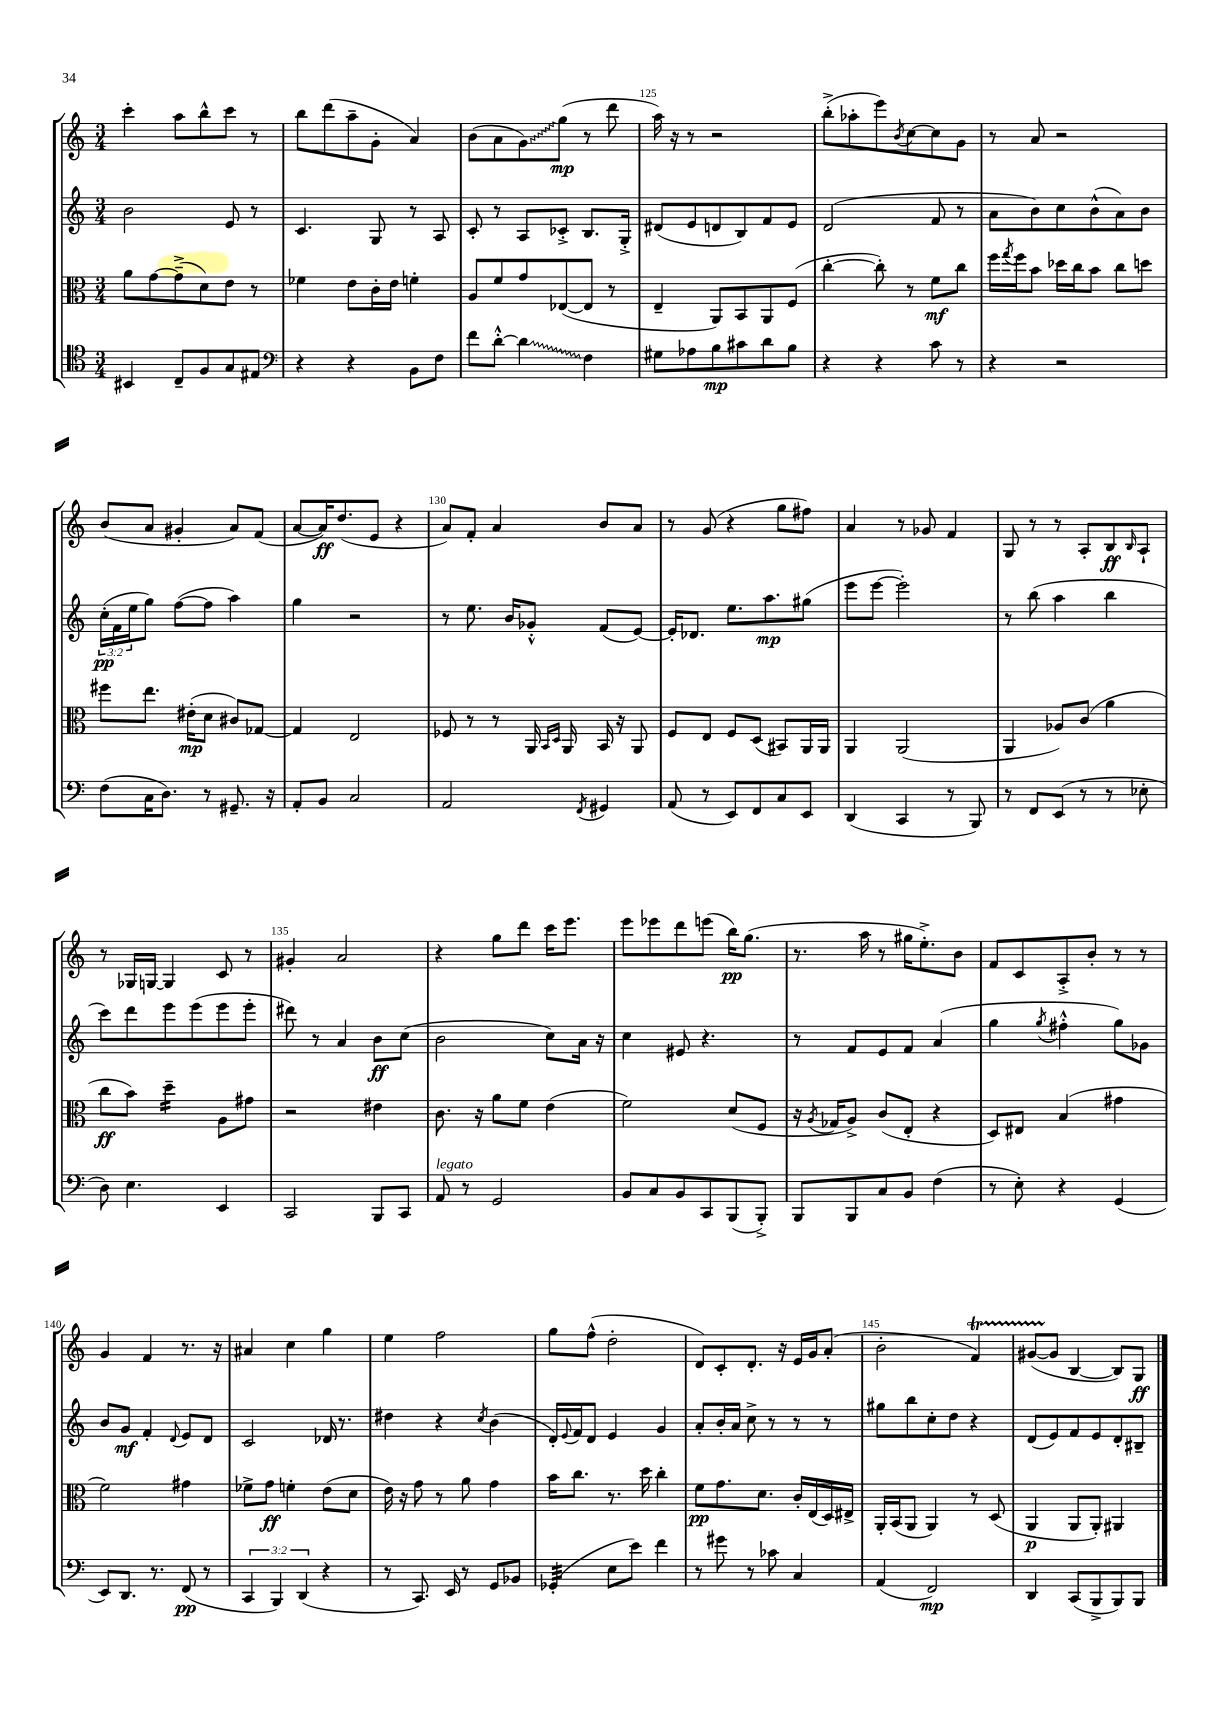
<<
\new StaffGroup <<
\new Staff = "s0" {
    \clef treble \key c \major \numericTimeSignature \time 3/4
    c'''4-. a''8 b''8-^ c'''8 r8 |
    b''8 d'''8( a''8-- g'8-. a'4) |
    b'8( a'8 \once \override Glissando.style = #'zigzag g'8\glissando) g''8\mp( r8 d'''8 |
    a''16) r16 r8 r2 |
    b''8-.->( aes''8-. e'''8) \acciaccatura { b'8 } c''8~ c''8 g'8 |
    r8 a'8 r2 |
    b'8( a'8 gis'4-. a'8) f'8( |
    a'8~ a'16\ff) d''8.( e'8 r4 |
    a'8) f'8-. a'4 b'8 a'8 |
    r8 g'8( r4 g''8 fis''8) |
    a'4 r8 ges'8 f'4 |
    g8 r8 r8 a8-. b8\ff \grace { b16 } a8-! |
    r8 ges16 g16~ g4 c'8 r8 |
    gis'4-. a'2 |
    r4 g''8 d'''8 c'''16 e'''8. |
    e'''8 ees'''8 d'''8 e'''8( b''16\pp) g''8.( |
    r8. a''16 r8 gis''16 e''8.-.->) b'8 |
    f'8 c'8 a8-.-> b'8-. r8 r8 |
    g'4 f'4 r8. r16 |
    ais'4 c''4 g''4 |
    e''4 f''2 |
    g''8 f''8-^( d''2-. |
    d'8) c'8-. d'8.-. r16 e'16 g'16 a'8-.( |
    b'2-. f'4\startTrillSpan) |
    gis'8~( gis'8\stopTrillSpan b4~ b8) g8\ff \bar "|." |
}
\new Staff = "s1" {
    \clef treble \key c \major \numericTimeSignature \time 3/4 \override Staff.TupletNumber.text = #tuplet-number::calc-fraction-text
    b'2 e'8 r8 |
    c'4. g8 r8 a8 |
    c'8-. r8 a8 ces'8-.-> b8. g16-.-> |
    dis'8( e'8 d'8 b8) f'8 e'8 |
    d'2( f'8 r8 |
    a'8 b'8) c''8 b'8-^( a'8) b'8 |
    \tuplet 3/2 { c''16-.\pp( f'16 e''16 } g''8) f''8~( f''8 a''4) |
    g''4 r2 |
    r8 e''8. b'16 ges'8-.-^ f'8( e'8~) |
    e'16-. des'8. e''8. a''8.\mp gis''8( |
    e'''8 e'''8~ e'''2-.) |
    r8 b''8( a''4 b''4 |
    c'''8) d'''8 e'''8 e'''8( e'''8 e'''8-. |
    dis'''8) r8 a'4 b'8\ff c''8( |
    b'2 c''8) a'16 r16 |
    c''4 eis'8 r4. |
    r8 f'8 e'8 f'8 a'4( |
    g''4 \acciaccatura { g''8 } fis''4-.-^ g''8) ges'8 |
    b'8 g'8\mf f'4-. \appoggiatura { d'8 } e'8 d'8 |
    c'2 des'16 r8. |
    dis''4 r4 \acciaccatura { c''8 } b'4( |
    d'16-.) \appoggiatura { e'8 } f'16 d'8 e'4 g'4 |
    a'8-. b'16-. a'16 c''8-> r8 r8 r8 |
    gis''8 b''8 c''8-. d''8 r4 |
    d'8( e'8) f'8 e'8 d'8-. bis8-- \bar "|." |
}
\new Staff = "s2" {
    \clef alto \key c \major \numericTimeSignature \time 3/4
    a'8 g'8~ g'8--->( d'8) e'8 r8 |
    fes'4 e'8 c'16-. e'16 f'4-. |
    a8 f'8 g'8 ees8~( ees8 r8 |
    e4-- a,8) b,8 a,8 f8( |
    c''4~-. c''8-.) r8 f'8\mf c''8 |
    f''16 \acciaccatura { g''8 } f''16 b'8 des''16 c''16 b'8 c''8 d''8 |
    fis''8 e''8. eis'16-.\mp( d'8 cis'8) ges8~ |
    ges4 e2 |
    fes8 r8 r8 a,16 \grace { b,16 d16 } a,16 b,16 r16 a,8 |
    f8 e8 f8 d8( bis,8) a,16 a,16 |
    a,4 a,2( |
    a,4 aes8) c'8( a'4 |
    c''8\ff b'8) d''4:16-- a8 gis'8 |
    r2 eis'4 |
    c'8. r16 a'8 f'8 e'4( |
    f'2) d'8( f8 |
    r16 \acciaccatura { a8 } ges16 a8->) c'8( e8-. r4 |
    d8) eis8 b4( gis'4 |
    f'2) gis'4 |
    fes'8-> g'8\ff f'4-. e'8( d'8 |
    e'16) r16 g'8 r8 a'8 g'4 |
    b'16 c''8. r8. d''16 c''4-. |
    f'8\pp g'8. d'8. c'16-. e16( d16) eis16-> |
    a,16-. b,16( a,8 a,4) r8 d8( |
    a,4\p a,8 a,8-.) ais,4 \bar "|." |
}
\new Staff = "s3" {
    \clef tenor \key c \major \numericTimeSignature \time 3/4 \override Staff.TupletNumber.text = #tuplet-number::calc-fraction-text
    bis,4 c8-- f8 g8 eis8 |
    \clef bass r4 r4 b,8 f8 |
    f'8 d'8~-.-^ \once \override Glissando.style = #'zigzag d'4\glissando f4 |
    gis8 aes8 b8\mp cis'8 d'8 b8 |
    r4 r4 c'8 r8 |
    r4 r2 |
    f8( c16 d8.) r8 gis,8.-- r16 |
    a,8-. b,8 c2 |
    a,2 \acciaccatura { f,8 } gis,4 |
    a,8( r8 e,8) f,8 c8 e,8 |
    d,4( c,4 r8 b,,8) |
    r8 f,8 e,8( r8 r8 ees8-. |
    d8) e4. e,4 |
    c,2 b,,8 c,8 |
    a,8^\markup { \italic "legato" } r8 g,2 |
    b,8 c8 b,8 c,8 b,,8( b,,8-.->) |
    b,,8 b,,8 c8 b,8 f4( |
    r8 e8-.) r4 g,4( |
    e,8) d,8. r8. f,8\pp( r8 |
    \tuplet 3/2 { c,4 b,,4) d,4( } r4 |
    r8 c,8.) e,16 r8 g,8 bes,8 |
    ges,4:32-.( e8 e'8) f'4 |
    r8 gis'8 r8 ces'8 c4 |
    a,4( f,2\mp) |
    d,4 c,8( b,,8-> b,,8) b,,8 \bar "|." |
}
>>
>>
\layout { \context { \Score currentBarNumber = #122 \override BarNumber.break-visibility = ##(#f #t #t) barNumberVisibility = #(every-nth-bar-number-visible 5) } }
